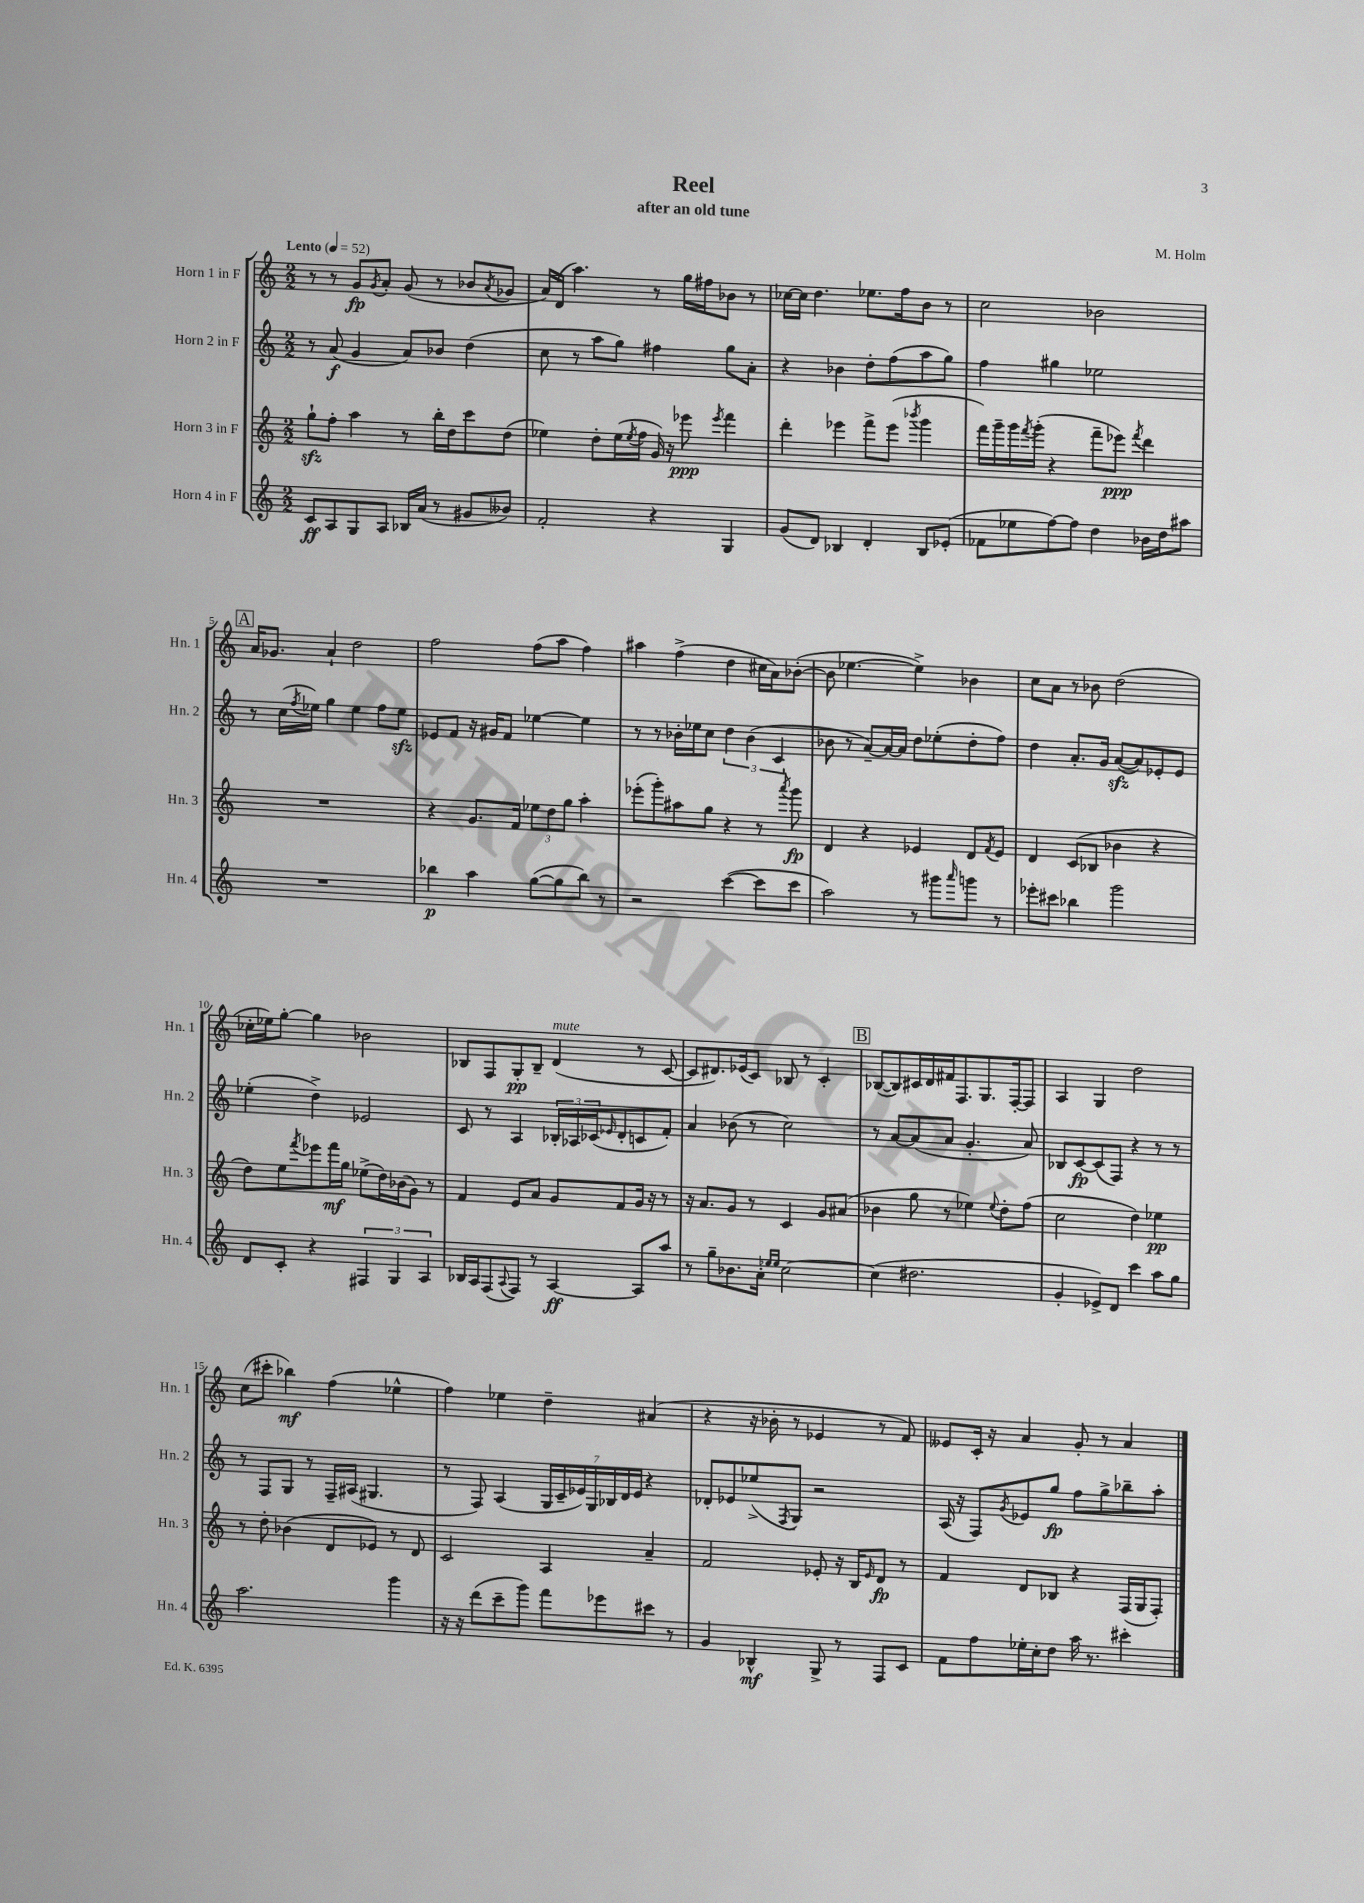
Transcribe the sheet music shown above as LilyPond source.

\header { title = "Reel" composer = "M. Holm" subtitle = "after an old tune" }
<<
\new StaffGroup <<
\new Staff = "s0" \with { instrumentName = "Horn 1 in F" shortInstrumentName = "Hn. 1" } {
    \clef treble \key c \major \numericTimeSignature \time 2/2 \tempo "Lento" 4 = 52
    r8 r8 g'8\fp \acciaccatura { g'8 } a'8-. g'8( r8 bes'8 \acciaccatura { a'8 } ges'8 |
    a'16) d'16( a''4.) r8 g''16 fis''16 bes'8 r8 |
    ces''16~ ces''16 d''4. ees''8. f''16 b'8 r8 |
    c''2 bes'2 |
    \mark \markup { \box "A" } a'16 ges'8. a'4-! d''2 |
    f''2 f''8( a''8 f''4) |
    ais''4 f''4->( d''4 cis''16 a'16) bes'8~-.( |
    bes'8 ees''4.~ ees''4->) bes'4 |
    c''8 a'8 r8 bes'8 d''2( |
    ces''16-. ees''16) g''8~-. g''4 bes'2 |
    bes8 f8 g8-.\pp bes8-- d'4^\markup { \italic "mute" }( r8 c'8~ |
    c'8 dis'8.) ees'16( c'8) bes8 r8 c'4-. |
    \mark \markup { \box "B" } bes8~( bes8) cis'16 d'16 fis'16 f8. g8. f16~-. f8 |
    a4 g4 d''2 |
    c''8( cis'''8-. bes''4\mf) f''4( ees''4-^ |
    f''4) ees''4 d''4-- ais'4( |
    r4 r16 bes'16-. r8 ees'4 r8 f'8) |
    eeses'8 c'16-. r16 a'4 g'8-. r8 a'4 \bar "|." |
}
\new Staff = "s1" \with { instrumentName = "Horn 2 in F" shortInstrumentName = "Hn. 2" } {
    \clef treble \key c \major \numericTimeSignature \time 2/2
    r8 a'8\f( g'4 a'8) bes'8 d''4( |
    c''8 r8 a''8 g''8) fis''4 g''8 a'8-. |
    r4 bes'4 d''8-. f''8( a''8 g''8) |
    f''4 gis''4 ees''2 |
    \mark \markup { \box "A" } r8 c''16( \acciaccatura { f''8 } ees''16) g''4 ees''4 f''8 ees''8\sfz |
    ees'8 f'8 r16 gis'16 f'8 ees''4~ ees''4 |
    r8 r8 bes'16-. ees''16 c''8 \tuplet 3/2 { d''4 bes'4( c'4 } |
    bes'8 r8 a'8~--) a'16~ a'16 d''8 ees''8-.( d''8-. f''8) |
    d''4 a'8.-. g'16 a'8~\sfz( a'8) ees'8-. ees'8 |
    ees''4-.( d''4->) ees'2 |
    c'8 r8 a4 \tuplet 3/2 { bes16-. aes16 ces'16( } \grace { ees'16 } d'8-. c'8 f'8-.) |
    a'4 bes'8( r8 c''2) |
    \mark \markup { \box "B" } r8 a'8~ a'8( a'8 g'4.-. a'8) |
    bes8 c'8~\fp c'8( f8) r4 r8 r8 |
    r8 f8 g8 r8 f16-- ais16( gis4. |
    r8 f8) a4( \tuplet 7/4 { g16 c'16-- ees'16) g16 bes16 d'16 ees'16 } r4 |
    des'8-. ees'8 ees''8->( \acciaccatura { f8 } g8) r2 |
    a16( r16 f8) \acciaccatura { g'8 } ees'8 g''8\fp f''8 g''8-> bes''8-- a''8-. \bar "|." |
}
\new Staff = "s2" \with { instrumentName = "Horn 3 in F" shortInstrumentName = "Hn. 3" } {
    \clef treble \key c \major \numericTimeSignature \time 2/2
    g''8-!\sfz f''8-. a''4 r8 b''16-. d''16 c'''8 d''8( |
    ees''4) d''8-. ees''16( \acciaccatura { ees''8 } f''16 g'16) r16 ees'''8\ppp \acciaccatura { ees'''8 } f'''4 |
    d'''4-. ees'''4 f'''8-> ees'''8( \acciaccatura { bes'''8 } g'''4 |
    f'''16) g'''16-- g'''16 \acciaccatura { f'''8 } g'''16-.( r4 f'''8-- ees'''8\ppp) \acciaccatura { f'''8 } d'''4 |
    \mark \markup { \box "A" } R1 |
    r4 g'8. f'16 \tuplet 3/2 { ees''8 d''8 g''8 } a''4-. |
    ees'''8-.( g'''8-.) ais''8 g''8 r4 r8 \acciaccatura { a'''8 } g'''8\fp |
    d'4 r4 ees'4 d'8 \acciaccatura { f'8 } ees'8 |
    d'4 c'8( bes8 bes'4 r4 |
    d''8) e''8 \acciaccatura { f'''8 } ees'''8 f'''16\mf g''16 ees''8->( d''16) bes'16( g'8) r8 |
    f'4 e'8 a'8 g'8 f'8 g'16 r16 r8 |
    r16 a'8. g'8 r8 c'4 g'8 ais'8( |
    \mark \markup { \box "B" } bes'4 g''8 r8 ees''4) \appoggiatura { ees''8 } d''8-. f''8( |
    c''2 d''4) ees''4\pp |
    r8 d''8-. bes'4( d'8 ees'8) r8 d'8 |
    c'2 a4 a'4-- |
    f'2 ees'8-. r16 b16 \grace { ees'16 } d'8\fp r8 |
    f'4 d'8 bes8 r4 f16( g16 f8-.) \bar "|." |
}
\new Staff = "s3" \with { instrumentName = "Horn 4 in F" shortInstrumentName = "Hn. 4" } {
    \clef treble \key c \major \numericTimeSignature \time 2/2
    c'8\ff a8 g8 a8 bes16 a'16( r8 gis'8 beses'8) |
    f'2-. r4 g4 |
    g'8( d'8) bes4 d'4-. bes8 ees'8-.( |
    fes'8 ees''8 f''8~) f''8 d''4 bes'16 d''16 ais''8 |
    \mark \markup { \box "A" } R1 |
    bes''4\p a''4 g''8~( g''8 bes''8) r8 |
    r2 c'''4~( c'''8 c'''8 |
    a''2) r8 gis'''8 \grace { a'''16 } g'''8 r8 |
    ees'''8-. cis'''8 bes''4 g'''2 |
    d'8 c'8-. r4 \tuplet 3/2 { fis4 g4 a4 } |
    bes16 a16 f8( \appoggiatura { a8 } f8) r8 a4~\ff a8 a''8 |
    r8 g''8-- bes'8. a'16-. \grace { ees''16 ees''16 } c''2~ |
    \mark \markup { \box "B" } c''4( dis''2. |
    g'4-. ees'8->) d'8 c'''4 a''8 g''8 |
    a''2. g'''4 |
    r16 r16 d'''8( c'''8-- g'''8) f'''8 ees'''8 cis'''8 r8 |
    g'4 bes4-^\mf g8-> r8 f8 c'8 |
    f'8 f''8 ees''16-. c''16-. d''8 a''16 r8. cis'''4-. \bar "|." |
}
>>
>>
